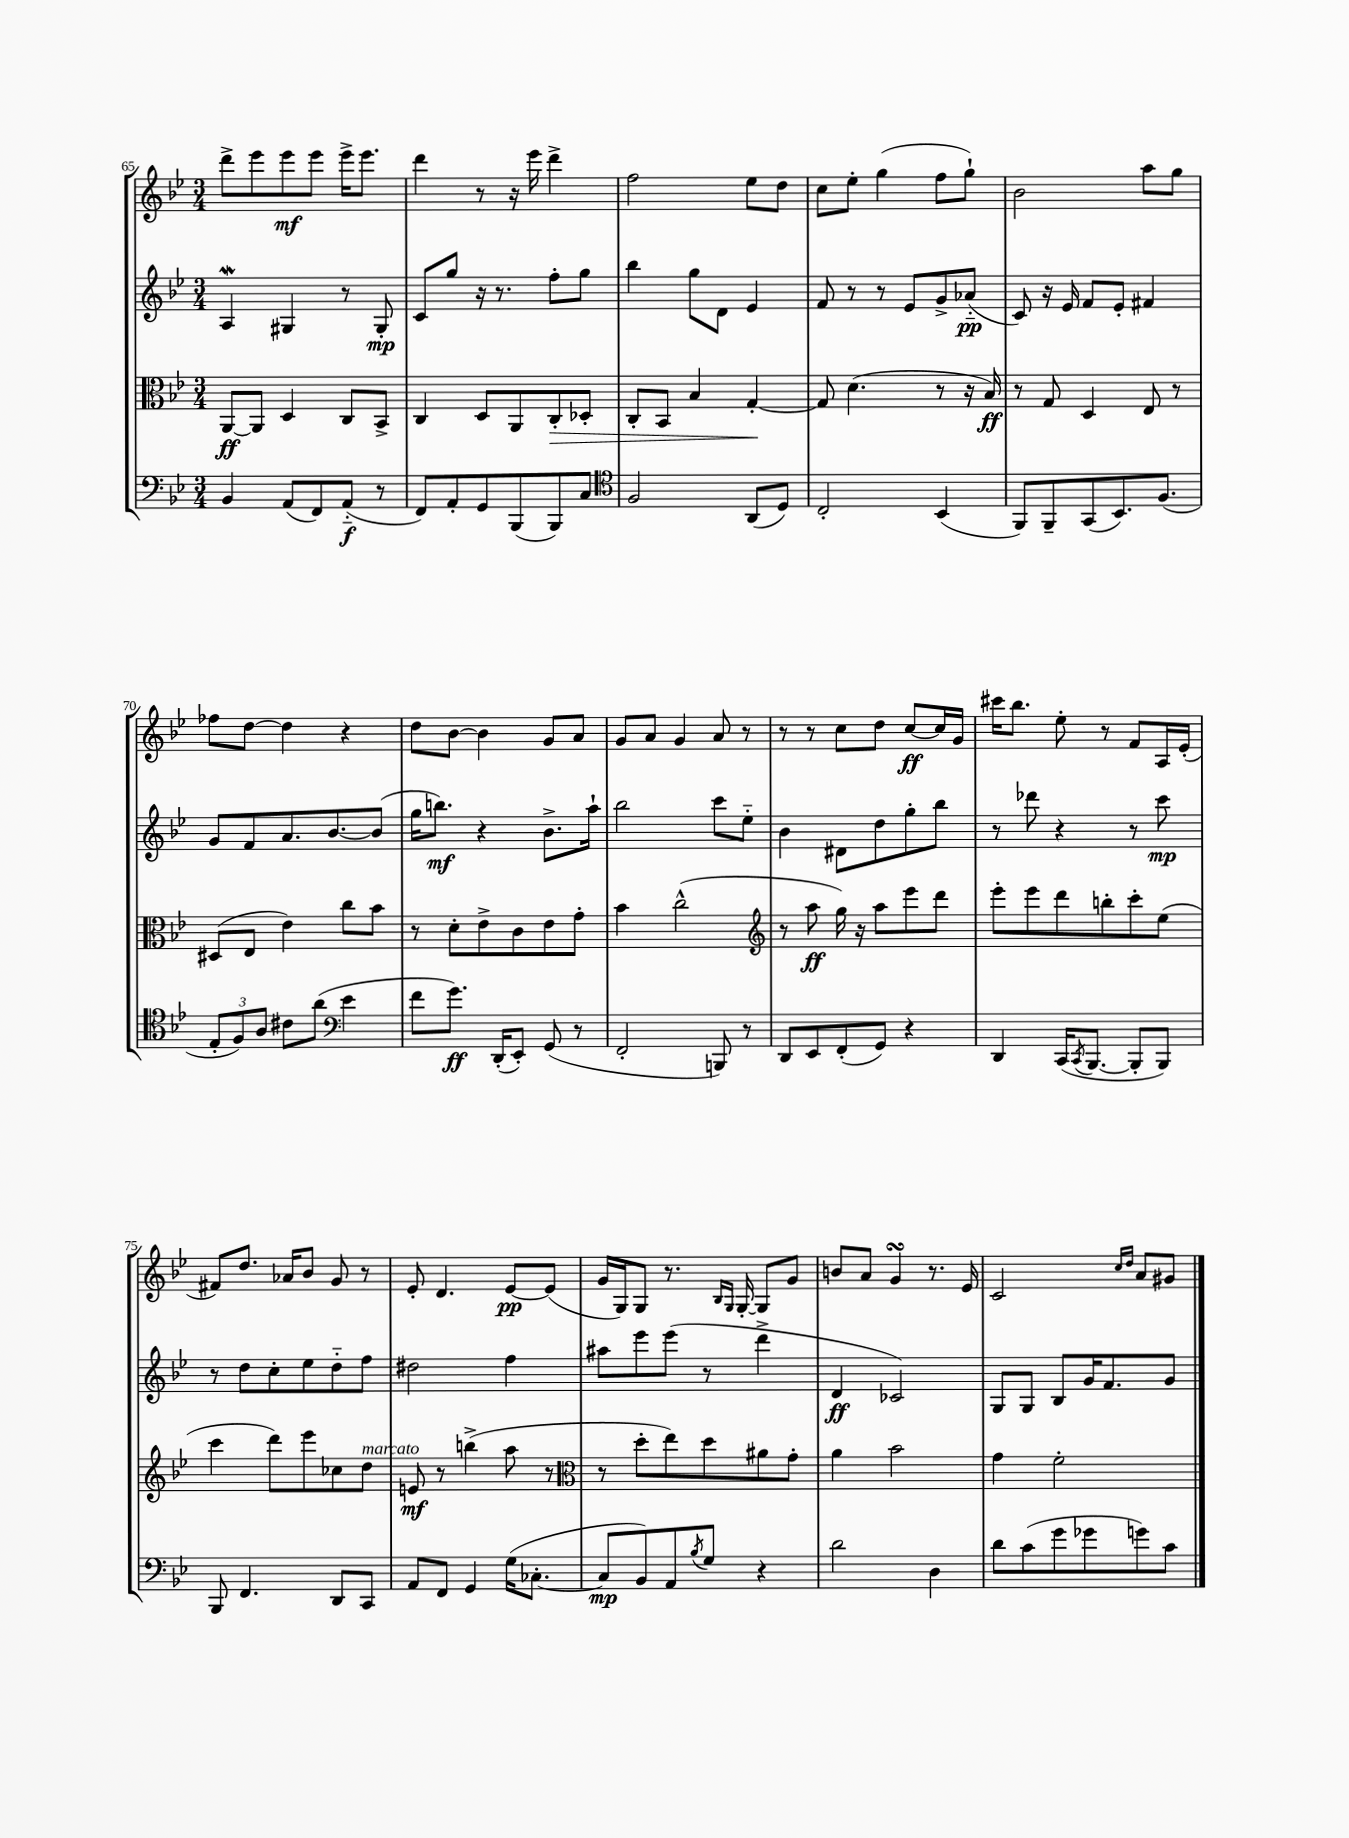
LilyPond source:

<<
\new StaffGroup <<
\new Staff = "s0" {
    \clef treble \key bes \major \numericTimeSignature \time 3/4
    d'''8-> ees'''8 ees'''8\mf ees'''8 ees'''16-> ees'''8. |
    d'''4 r8 r16 ees'''16 d'''4-> |
    f''2 ees''8 d''8 |
    c''8 ees''8-. g''4( f''8 g''8-!) |
    bes'2 a''8 g''8 |
    fes''8 d''8~ d''4 r4 |
    d''8 bes'8~ bes'4 g'8 a'8 |
    g'8 a'8 g'4 a'8 r8 |
    r8 r8 c''8 d''8 c''8~\ff c''16 g'16 |
    cis'''16 bes''8. ees''8-. r8 f'8 a16 ees'16-.( |
    fis'8) d''8. aes'16 bes'8 g'8 r8 |
    ees'8-. d'4. ees'8~\pp ees'8( |
    g'16 g16) g8 r8. \grace { bes16 g16 } g16~-. g8 g'8 |
    b'8 a'8 g'4\turn r8. ees'16 |
    c'2 \grace { c''16 d''16 } a'8 gis'8 \bar "|." |
}
\new Staff = "s1" {
    \clef treble \key bes \major \numericTimeSignature \time 3/4
    a4\mordent gis4 r8 gis8-.\mp |
    c'8 g''8 r16 r8. f''8-. g''8 |
    bes''4 g''8 d'8 ees'4 |
    f'8 r8 r8 ees'8 g'8-> aes'8-_\pp( |
    c'8) r16 ees'16 f'8 ees'8-. fis'4 |
    g'8 f'8 a'8. bes'8.~ bes'8( |
    g''16 b''8.\mf) r4 bes'8.-> a''16-! |
    bes''2 c'''8 ees''8-_ |
    bes'4 dis'8 d''8 g''8-. bes''8 |
    r8 des'''8 r4 r8 c'''8\mp |
    r8 d''8 c''8-. ees''8 d''8-_ f''8 |
    dis''2 f''4 |
    ais''8 ees'''8 ees'''8( r8 d'''4-> |
    d'4\ff ces'2) |
    g8 g8 bes8 g'16 f'8. g'8 \bar "|." |
}
\new Staff = "s2" {
    \clef alto \key bes \major \numericTimeSignature \time 3/4
    a,8~\ff a,8 d4 c8 bes,8-> |
    c4 d8 a,8 c8-.\> des8-. |
    c8-. bes,8 bes4 g4~-.\! |
    g8 d'4.( r8 r16 bes16\ff) |
    r8 g8 d4 ees8 r8 |
    dis8( ees8 ees'4) c''8 bes'8 |
    r8 d'8-. ees'8-> c'8 ees'8 g'8-. |
    bes'4 c''2-^( |
    \clef treble r8 a''8\ff g''16) r16 a''8 ees'''8 d'''8 |
    ees'''8-. ees'''8 d'''8 b''8-. c'''8-. ees''8( |
    c'''4 d'''8) ees'''8 ces''8 d''8^\markup { \italic "marcato" } |
    e'8\mf r8 b''4->( a''8 r8 |
    \clef alto r8 d''8-. ees''8) d''8 ais'8 g'8-. |
    a'4 bes'2 |
    g'4 f'2-. \bar "|." |
}
\new Staff = "s3" {
    \clef bass \key bes \major \numericTimeSignature \time 3/4
    bes,4 a,8( f,8) a,8-_\f( r8 |
    f,8) a,8-. g,8 bes,,8( bes,,8) c8 |
    \clef tenor f2 a,8( d8) |
    c2-. bes,4( |
    f,8) f,8-- g,8( bes,8.) f8.( |
    \tuplet 3/2 { ees8-. f8) a8 } cis'8 a'8( \clef bass ees'4 |
    f'8 g'8.\ff) d,16-.( ees,8-.) g,8( r8 |
    f,2-. b,,8) r8 |
    d,8 ees,8 f,8-.( g,8) r4 |
    d,4 c,16( \acciaccatura { c,8 } bes,,8.~ bes,,8-. bes,,8) |
    bes,,8 f,4. d,8 c,8 |
    a,8 f,8 g,4 g16( ces8.~-. |
    ces8\mp bes,8) a,8 \acciaccatura { bes8 } g8 r4 |
    d'2 d4 |
    d'8 c'8( g'8 ges'8 g'8) c'8 \bar "|." |
}
>>
>>
\layout { \context { \Score currentBarNumber = #65 } }
